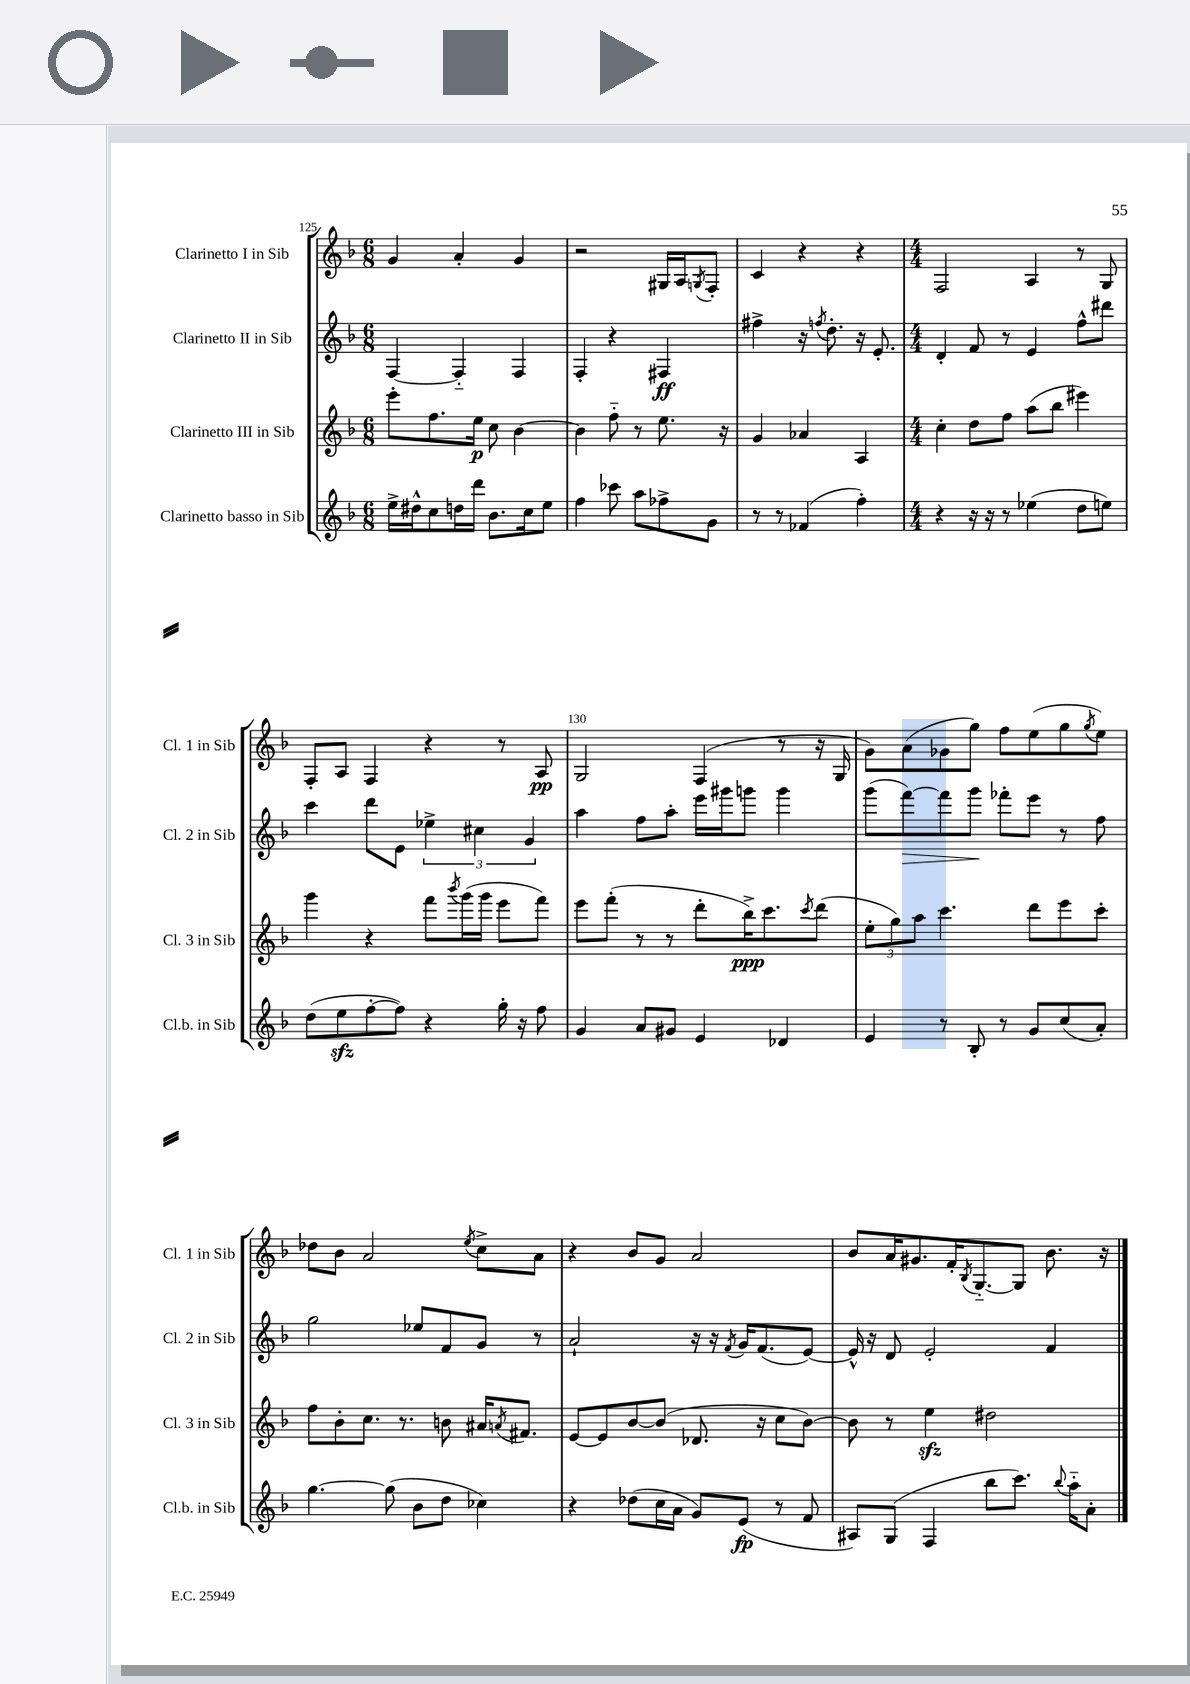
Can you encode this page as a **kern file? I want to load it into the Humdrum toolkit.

**kern	**kern	**kern	**kern
*staff4	*staff3	*staff2	*staff1
*clefG2	*clefG2	*clefG2	*clefG2
*k[b-]	*k[b-]	*k[b-]	*k[b-]
*M6/8	*M6/8	*M6/8	*M6/8
16ee^	8eee'	[4F	4g
16dd#^^	.	.	.
8cc	8.ff	.	.
16dd	.	4F'~]	4a'
16ddd	16ee	.	.
8.b-	8cc	.	.
.	[4b-	4F	4g
16cc	.	.	.
8ee	.	.	.
=	=	=	=
4ff	4b-]	4F'	2r
8ccc-	8ff'~	4r	.
8aa	8r	.	.
8ff-^	8.ee	4F#	16G#
.	.	.	16A
.	.	.	8qG
8g	.	.	8F'
.	16r	.	.
=	=	=	=
8r	4g	4ff#^	4c
8r	.	.	.
(4f-	4a-	16r	4r
.	.	8qff	.
.	.	8.dd'	.
4ff')	4A	16r	4r
.	.	8.e'	.
=	=	=	=
*M4/4	*M4/4	*M4/4	*M4/4
4r	4cc'	4d'	2F
16r	8dd	8f	.
16r	.	.	.
8r	8ff	8r	.
(4ee-	(8aa	4e	4A
.	8bb-	.	.
8dd	4eee#)	8ff^^	8r
8ee)	.	8ddd#	8G
=	=	=	=
(8dd	4ggg	4ccc	8F'
8ee	.	.	8A
[8ff'	4r	8ddd	4F
8ff])	.	8e	.
4r	8fff	6ee-^	4r
.	8qbbb-	.	.
.	(16ggg	.	.
.	.	6cc#	.
.	16ggg	.	.
16gg'	8eee	.	8r
16r	.	.	.
.	.	6g	.
8ff	8fff)	.	8A
=	=	=	=
4g	8eee	4aa	2G
.	(8fff'	.	.
8a	8r	8ff	.
8g#	8r	8aa'	.
4e	8ddd'	16eee	(4F
.	.	16ggg#	.
.	16bb-^)	8ggg	.
.	8.ccc	.	.
4d-	.	4ggg	8r
.	8qccc	.	.
.	(8ddd	.	16r
.	.	.	16G
=	=	=	=
4e	12ee'	(8ggg	8g)
.	12gg)	.	.
.	.	[8fff)	(8a
.	12aa	.	.
8r	4.ccc	8fff]	8g-
8B-'	.	8ggg	8gg)
8r	.	8fff-'	8ff
8g	8ddd	8eee	(8ee
(8cc	8eee	8r	8gg
.	.	.	8qgg
8a')	8ccc'	8ff	8ee)
=	=	=	=
[4.gg	8ff	2gg	8dd-
.	8b-'	.	8b-
.	8.cc	.	2a
(8gg]	.	.	.
.	8.r	.	.
8b-	.	8ee-	.
8dd	8b	8f	.
.	.	.	8qee
4cc-)	16a#	8g	8cc^
.	8qa	.	.
.	8.f#	.	.
.	.	8r	8a
=	=	=	=
4r	[8e	2a`	4r
.	8e]	.	.
(8dd-	[8b-	.	8b-
16cc	(8b-]	.	8g
16a	.	.	.
8g)	8.d-	16r	2a
.	.	16r	.
.	.	8qf	.
(8e	.	16g	.
.	16r	(8.f	.
8r	8cc	.	.
8f	[8b-)	[8e)	.
=	=	=	=
8A#)	8b-]	16e^^]	8b-
.	.	16r	.
(8G	8r	8d	16a
.	.	.	8.g#
4F	4ee	2e'	.
.	.	.	16f'
.	.	.	8qB-
.	.	.	[8.G'~
8bb-	2dd#	.	.
8.ccc)	.	.	8G]
.	.	4f	8.b-
8qqbb-	.	.	.
16aa'~	.	.	.
8a'	.	.	.
.	.	.	16r
==	==	==	==
*-	*-	*-	*-
